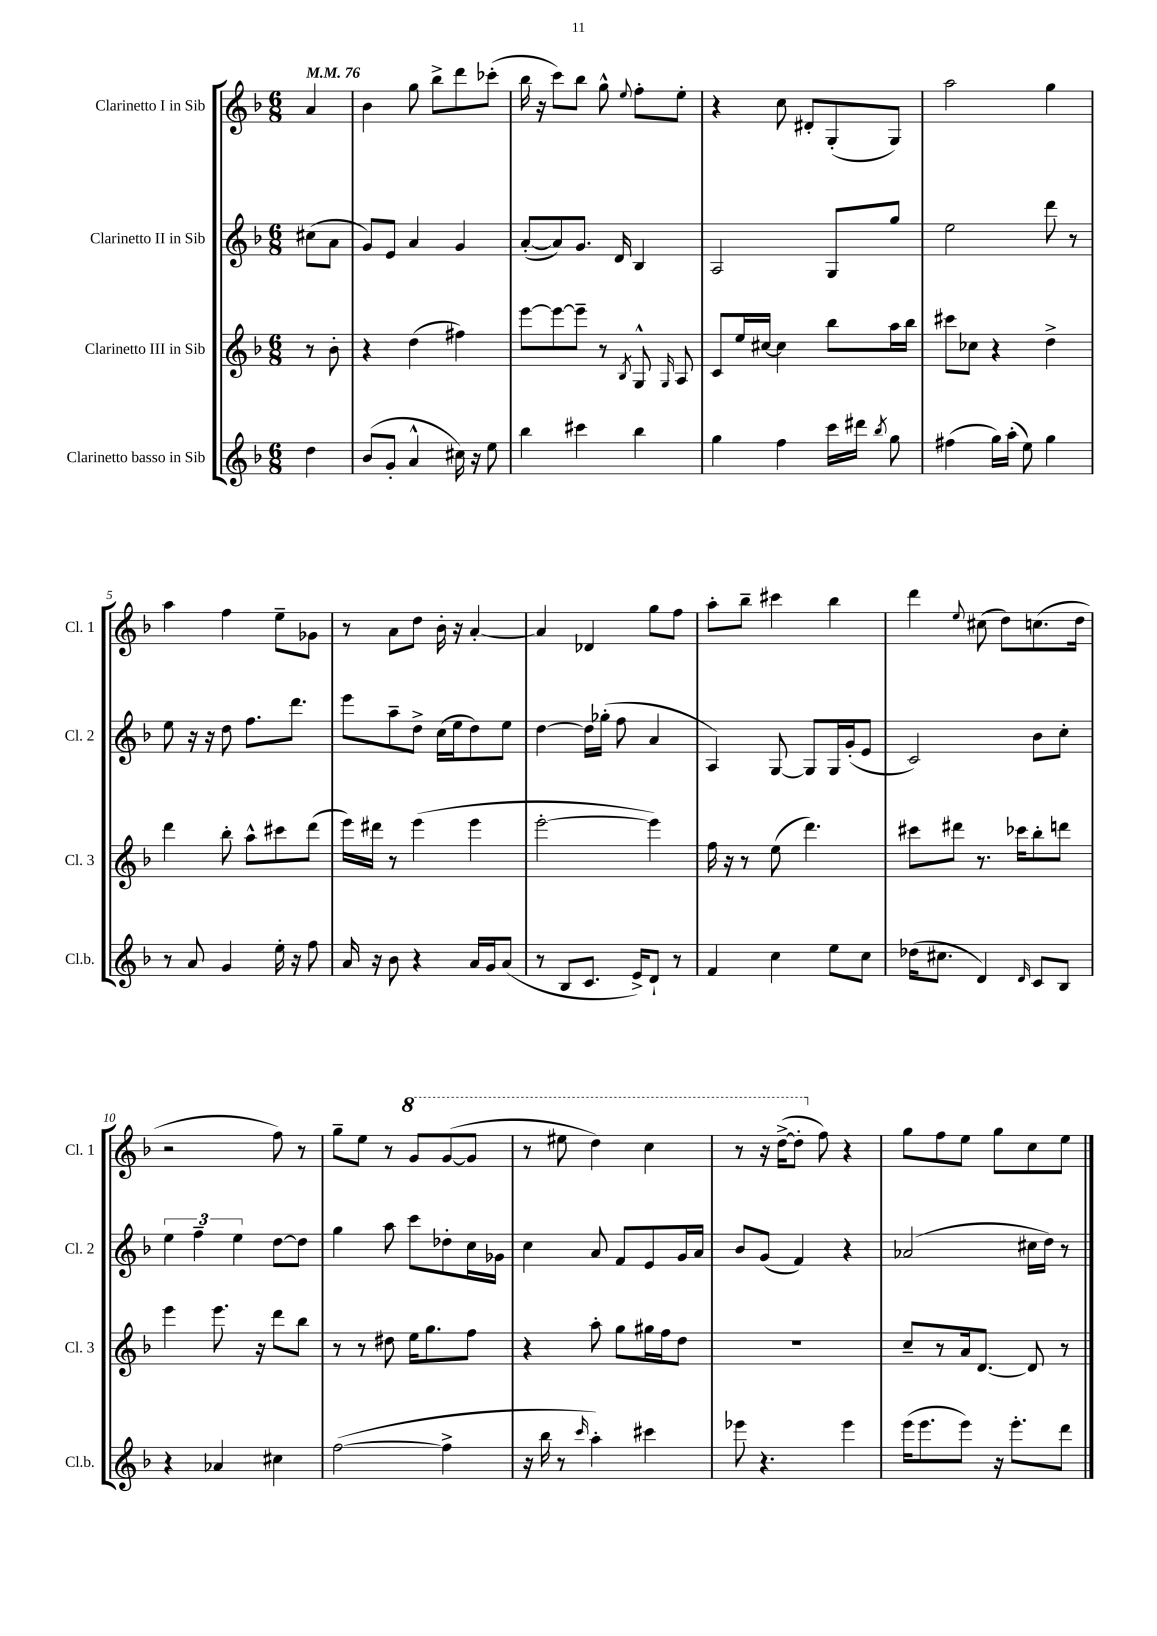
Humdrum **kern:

**kern	**kern	**kern	**kern
*part4	*part3	*part2	*part1
*staff4	*staff3	*staff2	*staff1
*I"Clarinetto basso in Sib	*I"Clarinetto III in Sib	*I"Clarinetto II in Sib	*I"Clarinetto I in Sib
*I'Cl.b.	*I'Cl. 3	*I'Cl. 2	*I'Cl. 1
*clefG2	*clefG2	*clefG2	*clefG2
*k[b-]	*k[b-]	*k[b-]	*k[b-]
*M6/8	*M6/8	*M6/8	*M6/8
*MM76	*MM76	*MM76	*MM76
=	=	=	=
4dd\	8r	(8cc#X\L	4a/
.	8b-'\	8a\J	.
=1	=1	=1	=1
(8b-/L	4r	8g/L)	4b-\
8g'/J	.	8e/J	.
4a^^/	(4dd\	4a/	8gg\
.	.	.	8bb-^\L
16cc#X\)	4ff#X\)	4g/	8ddd\
16r	.	.	.
8ee\	.	.	(8ccc-X'\J
=2	=2	=2	=2
4bb-\	[8eee\L	([8a'/L	16bb-\
.	.	.	16r
.	8eee\_	8a/])	8ccc\L)
4ccc#X\	8eee~\J]	8.g/J	8bb-\J
.	8r	.	8gg^^\
.	.	16d/	.
.	8qB-/	.	8qqee/
4bb-\	8G^^/	4B-/	8ff'\L
.	16qqG/	.	.
.	8A/	.	8ee'\J
=3	=3	=3	=3
4gg\	8c/L	2A/	4r
.	16ee/L	.	.
.	[16cc#X/JJ	.	.
4ff\	4cc#\]	.	8cc\
.	.	.	8d#X'/L
16ccc\LL	8bb-\L	8G/L	(8G'/
16ddd#X\JJ	.	.	.
8qbb-/	.	.	.
8gg\	16aa\L	8gg/J	8G/J)
.	16bb-\JJ	.	.
=4	=4	=4	=4
(4ff#X\	8ccc#X\L	2ee\	2aa\
.	8cc-X\J	.	.
16gg\LL)	4r	.	.
(16aa'\JJ	.	.	.
8ee\)	.	.	.
4gg\	4dd^\	8ddd\	4gg\
.	.	8r	.
!!LO:LB:g=z
=5	=5	=5	=5
8r	4ddd\	8ee\	4aa\
8a/	.	16r	.
.	.	16r	.
4g/	8bb-'\	8dd\	4ff\
.	8aa^^\L	8.ff\L	.
16ee'\	8ccc#X\	.	8ee~\L
16r	.	8.ddd\J	.
8ff\	(8ddd\J	.	8g-X\J
=6	=6	=6	=6
16a/	16eee\LL)	8eee\L	8r
16r	16ddd#X\JJ	.	.
8b-\	8r	8aa~\	8a\L
4r	(4eee\	8dd^\J	8dd\J
.	.	(16cc\LL	16b-'\
.	.	16ee\J	16r
16a/LL	4eee\	8dd\)	[4a'/
16g/J	.	.	.
(8a/J	.	8ee\J	.
=7	=7	=7	=7
8r	[2eee'\	[4dd\	4a/]
8B-/L	.	.	.
8.c/J	.	16dd\LL]	4d-X/
.	.	(16gg-X'\JJ	.
.	.	8ff\	.
16e^/KL)	.	.	.
8d`/J	4eee\])	4a/	8gg\L
8r	.	.	8ff\J
=8	=8	=8	=8
4f/	16ff\	4A/)	8aa'\L
.	16r	.	.
.	8r	.	8bb-~\J
4cc\	(8ee\	[8G/	4ccc#X\
.	4.ddd\)	8G/L]	.
8ee\L	.	16G/L	4bb-\
.	.	(16g'/J	.
8cc\J	.	8e/J	.
=9	=9	=9	=9
(16dd-X\KL	8ccc#X\L	2c/)	4ddd\
8.cc#X\J	.	.	.
.	8ddd#X\J	.	.
.	.	.	8qqee/
4d/)	8.r	.	(8cc#X\
.	.	.	8dd\L)
.	16ccc-X\KL	.	.
16qqd/	.	.	.
8c/L	8bb-'\	8b-\L	(8.ccn\
8B-/J	8dddn\J	8cc'\J	.
.	.	.	16dd\Jk
!!LO:LB:g=z
=10	=10	=10	=10
4r	4eee\	6ee\	2r
.	.	6ff~\	.
4a-X/	8.eee\	.	.
.	.	6ee\	.
.	16r	.	.
4cc#X\	8ddd\L	[8dd\L	8ff\)
.	8bb-\J	8dd\J]	8r
=11	=11	=11	=11
([2ff\	8r	4gg\	8gg~\L
.	8r	.	8ee\J
.	8dd#X\	8aa\	8r
*	*	*	*8va
.	16ee\KL	8ccc\L	8gg/L
.	8.gg\	.	.
4ff^\]	.	8dd-X'\	([8gg/
.	8ff\J	16cc\L	8gg/J]
.	.	16g-X\JJ	.
=12	=12	=12	=12
16r	4r	4cc\	8r
16bb-\	.	.	.
8r	.	.	8eee#X\
16qqccc/	.	.	.
4aa'\)	8aa'\	8a/	4ddd\)
.	8gg\L	8f/L	.
4ccc#X\	16gg#X\L	8e/	4ccc\
.	16ff\J	.	.
.	8dd\J	16g/L	.
.	.	16a/JJ	.
=13	=13	=13	=13
8eee-X\	2.r	8b-/L	8r
4.r	.	(8g/J	16r
.	.	.	([16ddd^\KL
.	.	4f/)	8ddd'\J]
*	*	*	*X8va
.	.	.	8ff\)
4eee-\	.	4r	4r
=14	=14	=14	=14
(16eee\KL	8cc~/L	(2a-X/	8gg\L
8.eee\	.	.	.
.	8r	.	8ff\
8eee\J)	16a/k	.	8ee\J
.	[8.d/J	.	.
16r	.	.	8gg\L
8.eee'\L	.	.	.
.	8d/]	16cc#X\LL	8cc\
.	.	16dd\JJ)	.
8ddd\J	8r	8r	8ee\J
==	==	==	==
*-	*-	*-	*-
